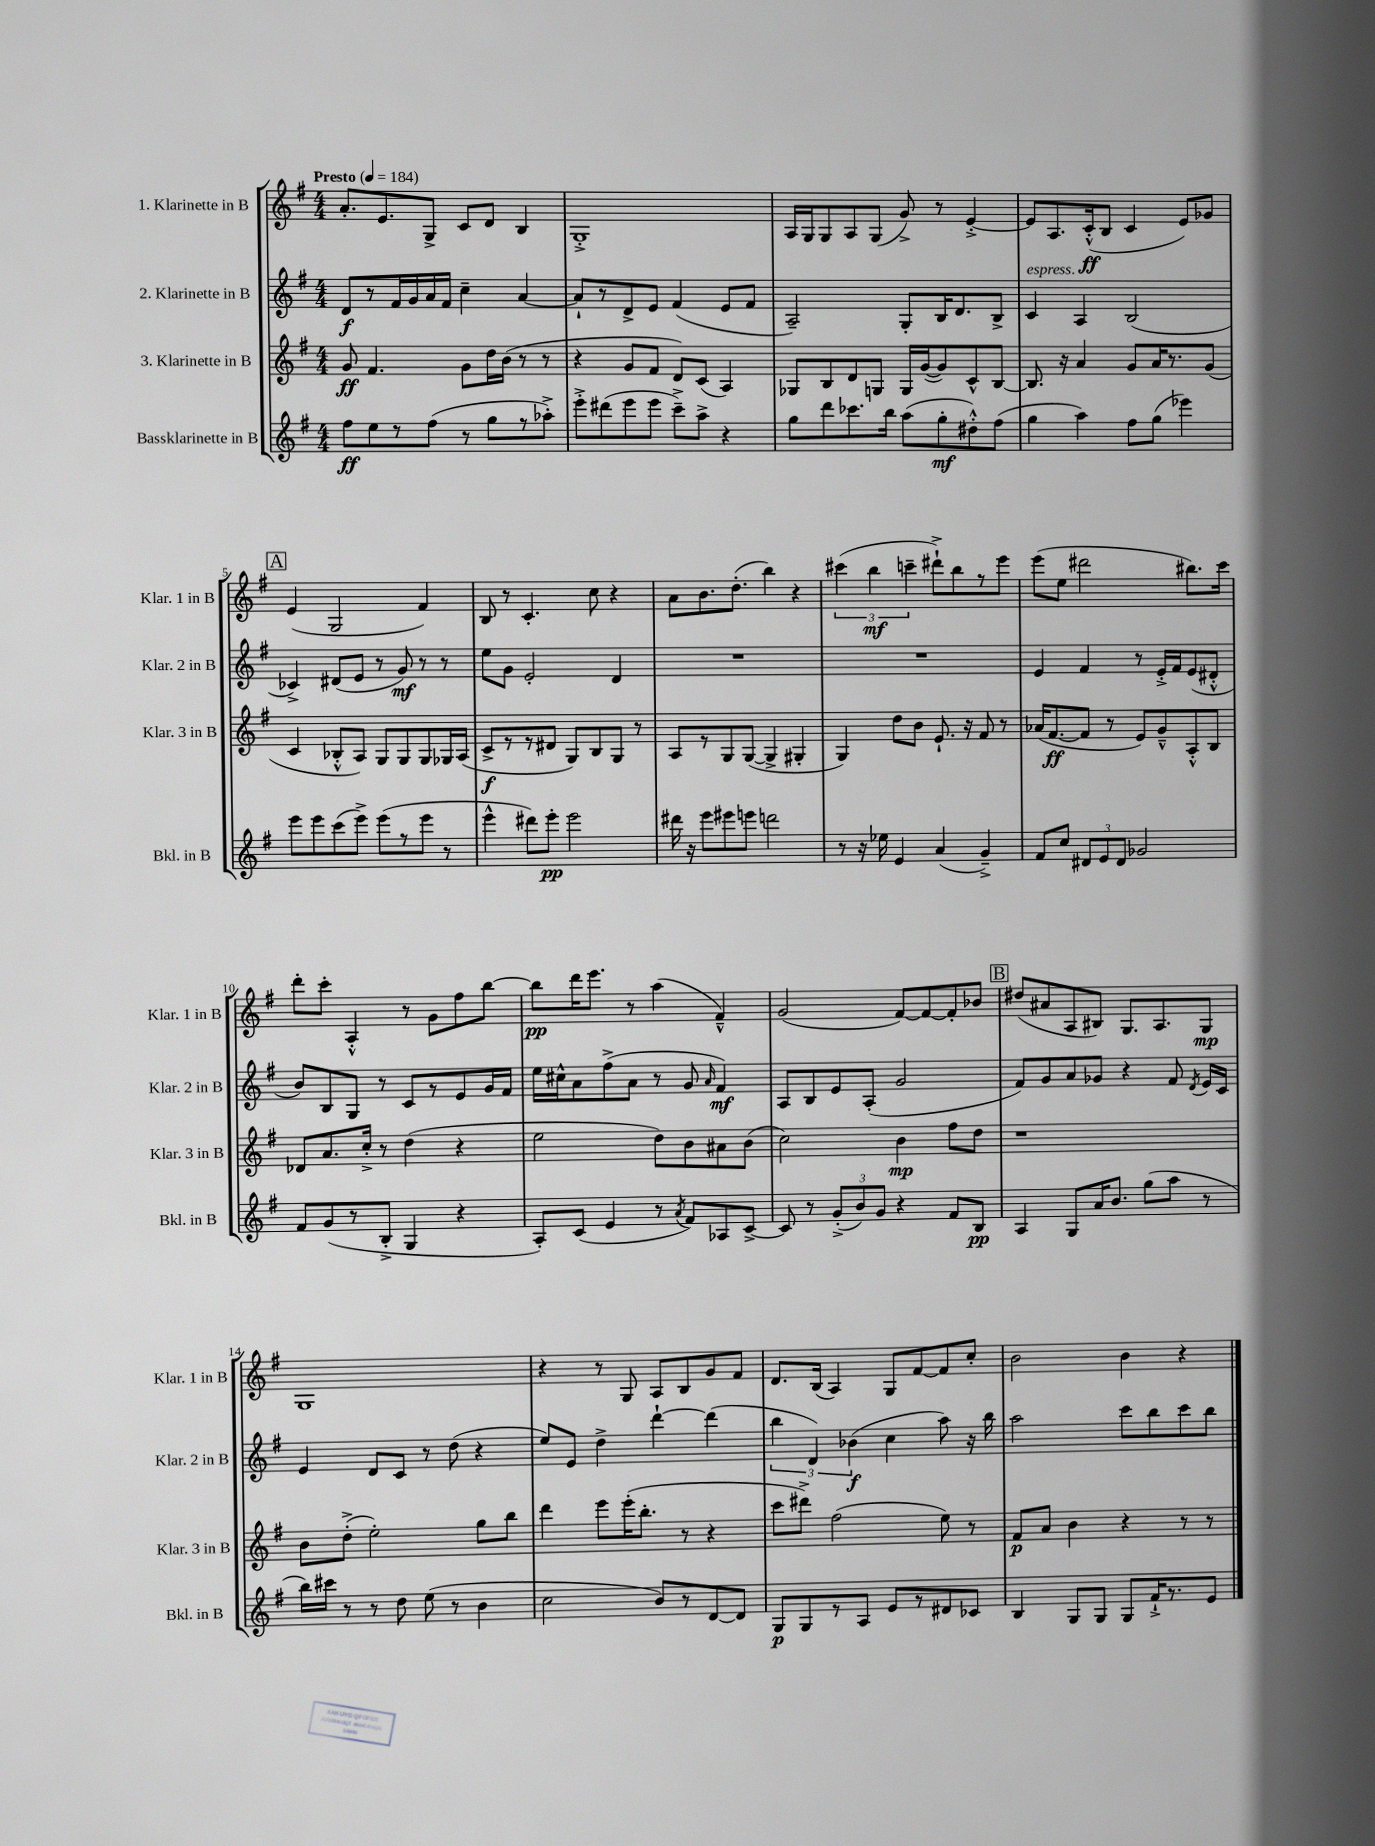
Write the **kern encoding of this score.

**kern	**kern	**kern	**kern
*staff4	*staff3	*staff2	*staff1
*clefG2	*clefG2	*clefG2	*clefG2
*k[f#]	*k[f#]	*k[f#]	*k[f#]
*M4/4	*M4/4	*M4/4	*M4/4
*MM184	*MM184	*MM184	*MM184
8ff#	8g	8d	8.a'
8ee	4.f#	8r	.
.	.	.	8.e
8r	.	16f#	.
.	.	16g	.
(8ff#	.	16a	8G^
.	.	16f#	.
8r	8g	4cc~	8c
8gg	16dd	.	8d
.	(16b	.	.
8r	8r	[4a	4B
8aa-'^)	8r	.	.
=	=	=	=
8eee'^	4r	8a`]	1G'^
(8ddd#	.	8r	.
8eee	8g	8d^	.
8eee	8f#	8e	.
8ccc~^)	8d)	(4f#	.
8aa^	(8c	.	.
4r	4A)	8e	.
.	.	8f#	.
=	=	=	=
8gg	8G-	2A~)	16A
.	.	.	16G
8ddd	8B	.	8G
8.ccc-	8d	.	8A
.	8G	.	(8G
16bb	.	.	.
(8aa	16G	8G'	8g^)
.	([16g	.	.
8gg'	8g])	16B	8r
.	.	8.d	.
8dd#'^^)	8c^^	.	[4e'^
(8ff#	[8B	8B^	.
=	=	=	=
4gg	8.B]	4c	8e]
.	.	.	8.A
.	16r	.	.
4aa)	4a	4A	.
.	.	.	(16c'^^
.	.	.	8B
8ff#	8g	(2B	4c
(8gg	16a	.	.
.	8.r	.	.
4eee-)	.	.	8e)
.	(8g	.	8g-
=	=	=	=
8eee	4c	4c-^)	(4e
8eee	.	.	.
(8ccc	8B-'^^	(8d#	2G
8eee^)	8A)	8e	.
(8eee	8G	8r	.
8r	8G	8g)	.
8eee	8G	8r	4f#)
8r	16G-	8r	.
.	(16A	.	.
=	=	=	=
4eee^^	8c^	8ee	8B
.	8r	8g	8r
8ddd#)	8r	2e'	4.c'
8eee'	8d#	.	.
2eee	8G)	.	.
.	8B	.	8cc
.	8G	4d	4r
.	8r	.	.
=	=	=	=
16ddd#	8A	1r	8a
16r	.	.	.
8eee	8r	.	8.b
8eee#	8G	.	.
.	.	.	(8.dd'
8eee	([8G	.	.
2ddd	4G^]	.	4bb)
.	4G#'	.	4r
=	=	=	=
8r	4G)	1r	(6ccc#
16r	.	.	.
.	.	.	6bb
16ee-	.	.	.
4e	8dd	.	.
.	.	.	6ccc~
.	8b	.	.
(4a	8.e`	.	8ddd#`^)
.	.	.	8bb
.	16r	.	.
4g~^)	8f#	.	8r
.	8r	.	8eee
=	=	=	=
8f#	(16a-	4e	(8eee
.	[8.f#	.	.
8cc	.	.	8ee
12d#	8f#]	4f#	2ddd#
12e	.	.	.
.	8r	.	.
12d#	.	.	.
2g-	8e)	8r	.
.	8g~^^	16e'^	.
.	.	16f#	.
.	8A'^^	(8e	8.bb#)
.	8B	8d#'^^	.
.	.	.	16ccc
=	=	=	=
8f#	8d-	8b)	8ddd'
(8g	8.a	8B	8ccc'
8r	.	8G	4A'^^
.	16cc'^	.	.
8B'^	8r	8r	.
4G	(4dd	8c	8r
.	.	8r	8g
4r	4r	8e	8ff#
.	.	16g	[8bb
.	.	16f#	.
=	=	=	=
8A')	2ee	16ee	8bb]
.	.	16cc#^^	.
(8c	.	8a	16ddd
.	.	.	8.eee
4e	.	(8ff#^	.
.	.	8a	8r
8r	8dd)	8r	(4aa
8qa	.	.	.
8f#)	8b	8g	.
.	.	16qqa	.
8A-	8a#	4f#)	4f#~^^)
[8c^	(8b	.	.
=	=	=	=
8c]	2cc)	8A	(2g
8r	.	8B	.
(12g'^	.	8e	.
12b)	.	.	.
.	.	(8A'	.
12g	.	.	.
4r	4b	2g	[8f#)
.	.	.	8f#_
8f#	8ff#	.	8f#']
8B	8dd	.	8b-
=	=	=	=
4A	1r	8f#)	(8dd#
.	.	8g	8a#
8G	.	8a	8A
16a	.	8g-	8B#)
8.b	.	.	.
.	.	4r	8.G
(8gg	.	.	.
.	.	.	8.A
8aa	.	8f#	.
.	.	8qd	.
8r	.	16e	8G
.	.	16c	.
=	=	=	=
16bb)	8b	4e	1G
16ccc#	.	.	.
8r	(8dd'^	.	.
8r	2ee')	8d	.
8dd	.	8c	.
(8ee	.	8r	.
8r	.	(8dd	.
4b	8gg	4r	.
.	8bb	.	.
=	=	=	=
2cc	4ddd	8ee)	4r
.	.	8e	.
.	8eee	4dd^	8r
.	(16eee'	.	8G
.	8.bb'	.	.
8b)	.	[4ddd`	8A
8r	8r	.	8B
[8d	4r	(4ddd]	8g
8d]	.	.	8f#
=	=	=	=
8G	8ccc	6bb	8.d
8G	8ddd#^)	.	.
.	.	6d)	.
.	.	.	(16B
8r	(2ff#	.	4A)
.	.	(6b-	.
8A	.	.	.
8e	.	4cc	8G
8r	.	.	[8f#
8d#	8ee)	8aa)	8f#]
8c-	8r	16r	8cc'
.	.	16bb	.
=	=	=	=
4B	8f#	2aa	2b
.	8a	.	.
8G	4b	.	.
8G	.	.	.
8G	4r	8ccc	4b
16f#`^	.	8bb	.
8.r	.	.	.
.	8r	8ccc	4r
8e	8r	8bb	.
==	==	==	==
*-	*-	*-	*-
